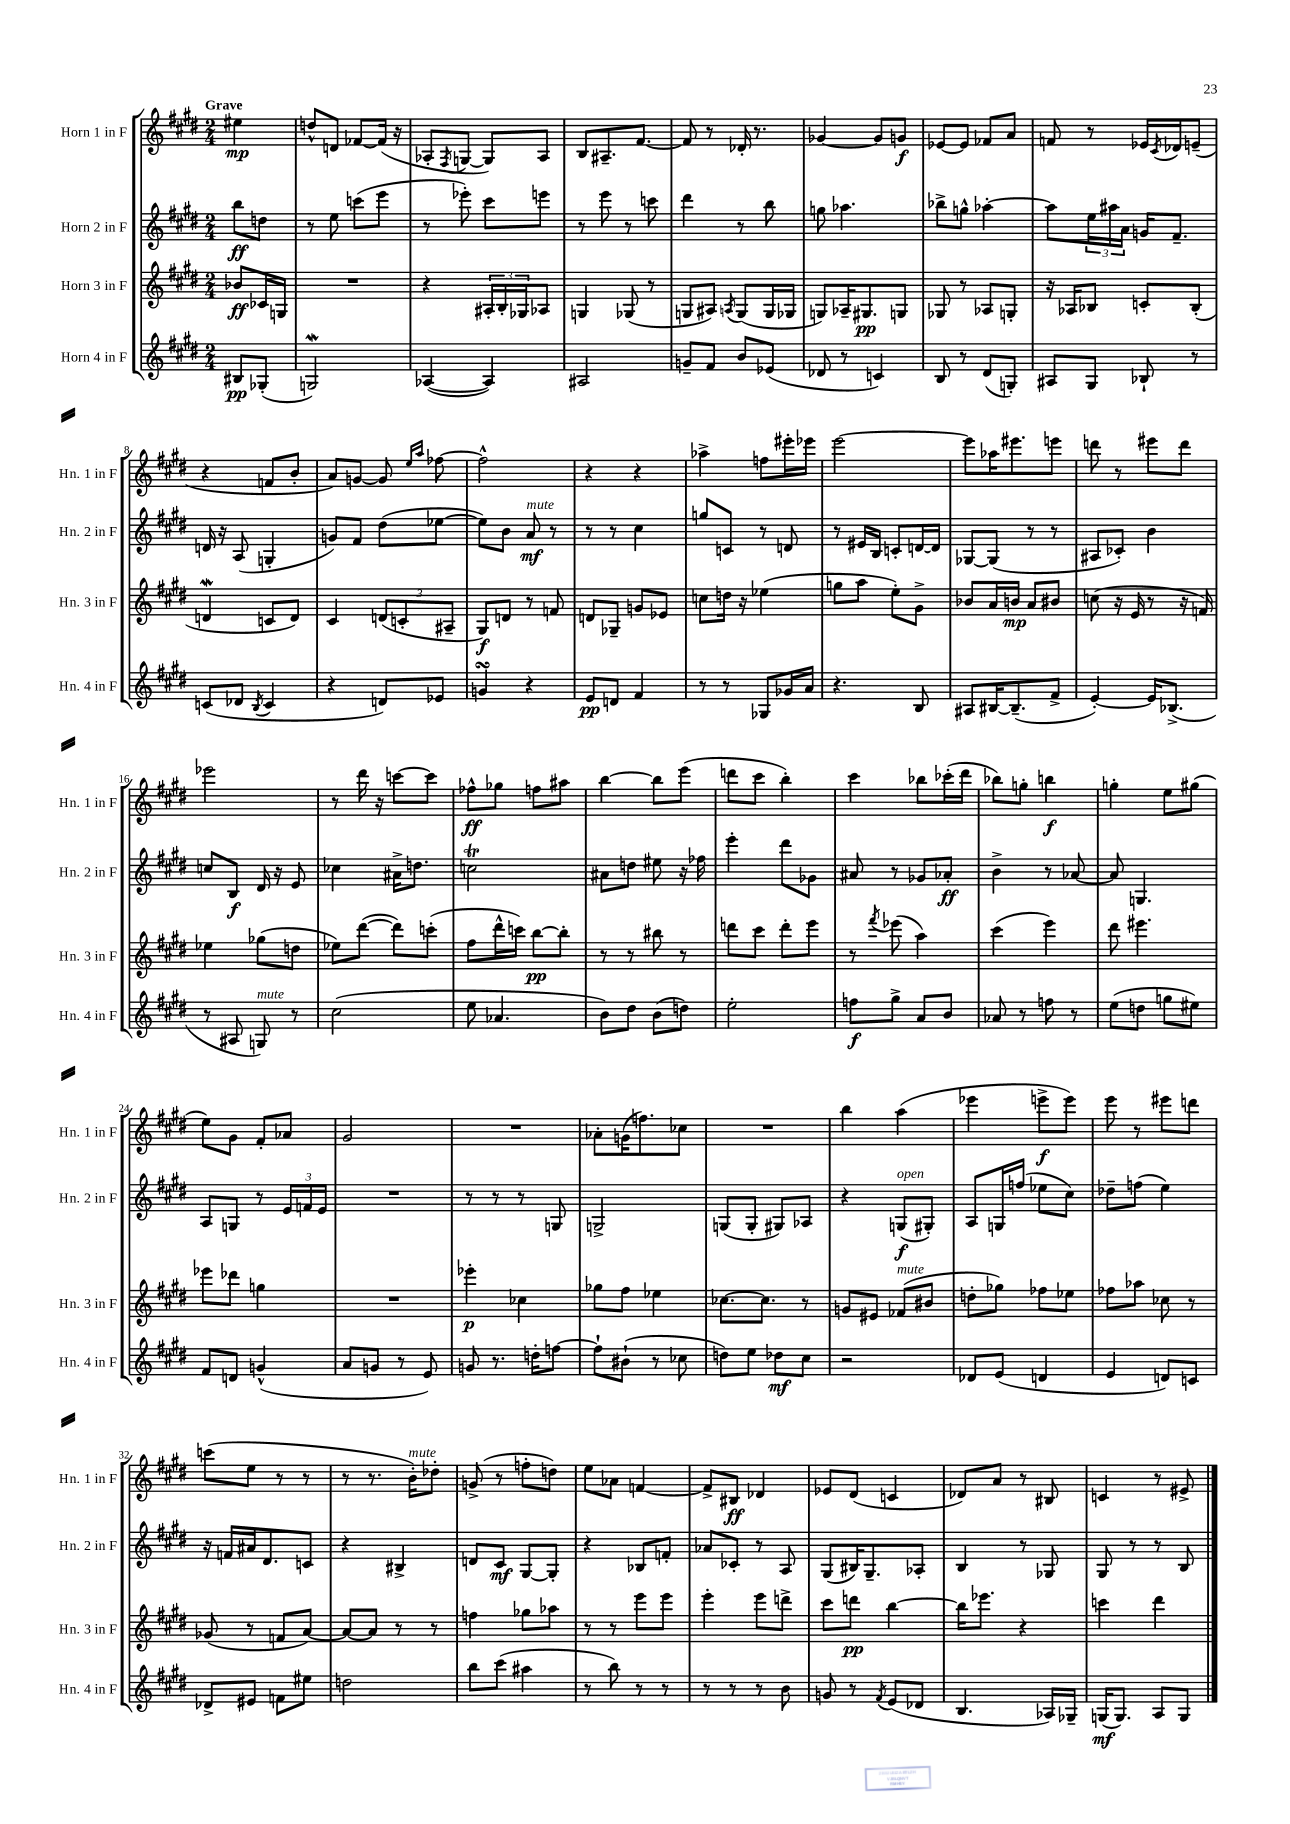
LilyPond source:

<<
\new StaffGroup <<
\new Staff = "s0" \with { instrumentName = "Horn 1 in F" shortInstrumentName = "Hn. 1 in F" } {
    \clef treble \key e \major \numericTimeSignature \time 2/4 \partial 4 \tempo "Grave"
    eis''4\mp |
    d''8-^ d'8 fes'8~ fes'16( r16 |
    aes8-. \acciaccatura { fis8 } g8~ g8) aes8 |
    b8 ais8.-- fis'8.~ |
    fis'8 r8 des'16-. r8. |
    ges'4~ ges'8 g'8\f |
    ees'8~ ees'8 fes'8 a'8 |
    f'8 r8 ees'16 \acciaccatura { cis'8 } des'16 e'8--( |
    r4 f'8 b'8-. |
    a'8) g'8~ g'8 \grace { e''16 a''16 } fes''8~ |
    fes''2-^ |
    r4 r4 |
    aes''4-> f''8 eis'''16-. ees'''16 |
    e'''2~ |
    e'''8 aes''16 eis'''8. e'''8 |
    d'''8 r8 eis'''8 d'''8 |
    ees'''2 |
    r8 dis'''16 r16 c'''8~ c'''8 |
    fes''8-^\ff ges''8 f''8 ais''8 |
    b''4~ b''8 e'''8( |
    d'''8 cis'''8 b''4-.) |
    cis'''4 bes''8 ces'''16-.( dis'''16 |
    bes''8) g''8-. b''4\f |
    g''4-. e''8 gis''8( |
    e''8) gis'8 fis'8-. aes'8 |
    gis'2 |
    R2 |
    aes'8-. g'16( f''8.) ces''8 |
    R2 |
    b''4 a''4( |
    ees'''4 e'''8->\f e'''8) |
    e'''8 r8 eis'''8 d'''8 |
    c'''8( e''8 r8 r8 |
    r8 r8. b'16-.^\markup { \italic "mute" }) des''8-. |
    g'8->( r8 f''8-. d''8) |
    e''8 aes'8 f'4~ |
    f'8-> bis8\ff des'4 |
    ees'8 dis'8( c'4 |
    des'8) a'8 r8 bis8 |
    c'4 r8 eis'8-> \bar "|." |
}
\new Staff = "s1" \with { instrumentName = "Horn 2 in F" shortInstrumentName = "Hn. 2 in F" } {
    \clef treble \key e \major \numericTimeSignature \time 2/4 \partial 4
    b''8\ff d''8 |
    r8 e''8 c'''8( e'''8 |
    r8 ees'''8-.) cis'''8 e'''8 |
    r8 e'''8 r8 c'''8 |
    dis'''4 r8 b''8 |
    g''8 aes''4. |
    bes''8-> g''8-^ aes''4~-. |
    aes''8 \tuplet 3/2 { e''16 ais''16 a'16 } g'16 fis'8.-- |
    d'16 r16 a8( g4-. |
    g'8) fis'8 dis''8( ees''8~ |
    ees''8) b'8 a'8\mf^\markup { \italic "mute" } r8 |
    r8 r8 cis''4 |
    g''8 c'8 r8 d'8 |
    r8 eis'16 b16 c'8-. d'16~ d'16 |
    ges8~ ges8( r8 r8 |
    ais8 ces'8-.) b'4 |
    c''8 b8\f dis'16 r16 e'8 |
    ces''4 ais'16-> d''8. |
    c''2\trill |
    ais'8 d''8 eis''8 r16 fes''16 |
    e'''4-. dis'''8 ges'8 |
    ais'8 r8 ges'8 aes'8-.\ff |
    b'4-> r8 aes'8~ |
    aes'8 g4. |
    a8 g8 r8 \tuplet 3/2 { e'16 f'16 e'16 } |
    R2 |
    r8 r8 r8 g8 |
    g2-> |
    g8( g8-. gis8) aes8 |
    r4 g8\f^\markup { \italic "open" }( gis8-.) |
    a8 g16 f''16( ees''8 cis''8) |
    des''8-- f''8( e''4) |
    r16 f'16 ais'16 dis'8. c'8 |
    r4 bis4-> |
    d'8 cis'8\mf gis8~ gis8-. |
    r4 bes8 f'8-. |
    aes'8 ces'8-. r8 a8 |
    gis8( bis16) gis8.-- aes8-. |
    b4 r8 ges8 |
    gis8 r8 r8 b8 \bar "|." |
}
\new Staff = "s2" \with { instrumentName = "Horn 3 in F" shortInstrumentName = "Hn. 3 in F" } {
    \clef treble \key e \major \numericTimeSignature \time 2/4 \partial 4
    bes'8\ff ces'16 g16 |
    R2 |
    r4 \tuplet 3/2 { ais16-. b16-. ges16 } aes8 |
    g4 ges8( r8 |
    g8 ais8) \acciaccatura { a8 } g8( g16 ges16 |
    g8) aes16-- gis8.\pp g8 |
    ges8 r8 aes8 g8-. |
    r16 aes16 bes8 c'8-. bes8-.( |
    d'4\mordent c'8 d'8) |
    cis'4 \tuplet 3/2 { d'8( c'8-. ais8-- } |
    gis8\f) d'8 r8 f'8 |
    d'8 ges8-- g'8 ees'8 |
    c''8 d''16 r16 ees''4( |
    g''8 a''8 e''8-.) gis'8-> |
    bes'8 a'16 b'16\mp a'8 bis'8 |
    c''8( r16 e'16 r8 r16 f'16) |
    ees''4 ges''8( d''8 |
    ees''8) dis'''8~( dis'''8) c'''8-.( |
    fis''8 dis'''16-^ c'''16) b''8~\pp b''8-. |
    r8 r8 bis''8 r8 |
    d'''8 cis'''8 d'''8-. e'''8 |
    r8 \acciaccatura { fis'''8 } ees'''8( a''4) |
    cis'''4( e'''4) |
    dis'''8 eis'''4. |
    ees'''8 des'''8 g''4 |
    R2 |
    ees'''4-.\p ces''4 |
    ges''8 fis''8 ees''4 |
    ces''8.~ ces''8. r8 |
    g'8 eis'8 fes'8^\markup { \italic "mute" }( bis'8 |
    d''8-. ges''8) fes''8 ees''8 |
    fes''8 aes''8 ces''8 r8 |
    ges'8( r8 f'8 a'8~) |
    a'8~ a'8 r8 r8 |
    f''4 ges''8 aes''8 |
    r8 r8 e'''8 e'''8 |
    e'''4-. e'''8 d'''8-> |
    cis'''8 d'''8\pp b''4~ |
    b''16 ees'''8. r4 |
    c'''4 dis'''4 \bar "|." |
}
\new Staff = "s3" \with { instrumentName = "Horn 4 in F" shortInstrumentName = "Hn. 4 in F" } {
    \clef treble \key e \major \numericTimeSignature \time 2/4 \partial 4
    bis8\pp ges8-.( |
    g2\mordent) |
    aes4~( aes4) |
    ais2 |
    g'8-- fis'8 b'8 ees'8( |
    des'8 r8 c'4) |
    b8 r8 dis'8( g8-.) |
    ais8 gis8 bes8-! r8 |
    c'8( des'8 \acciaccatura { b8 } c'4 |
    r4 d'8) ees'8 |
    g'4\turn r4 |
    e'8\pp d'8 fis'4 |
    r8 r8 ges8 ges'16 a'16 |
    r4. b8 |
    ais8 bis16~ bis8.--( fis'8-> |
    e'4~-.) e'16 bes8.->( |
    r8 ais8 g8^\markup { \italic "mute" }) r8 |
    cis''2( |
    e''8 aes'4. |
    b'8) dis''8 b'8( d''8) |
    e''2-. |
    f''8\f gis''8-> a'8 b'8 |
    aes'8 r8 f''8 r8 |
    e''8( d''8 g''8 eis''8) |
    fis'8 d'8 g'4-^( |
    a'8 g'8 r8 e'8) |
    g'8 r8. d''16-. f''8~ |
    f''8-! bis'8-!( r8 ces''8 |
    d''8) e''8 des''8\mf cis''8 |
    r2 |
    des'8 e'8( d'4 |
    e'4 d'8) c'8 |
    des'8-> eis'8 f'8 eis''8 |
    d''2 |
    b''8 cis'''8( ais''4 |
    r8 b''8) r8 r8 |
    r8 r8 r8 b'8 |
    g'8 r8 \acciaccatura { fis'8 } e'8( des'8 |
    b4. aes16) ges16-- |
    g16\mf( g8.) a8 g8 \bar "|." |
}
>>
>>
